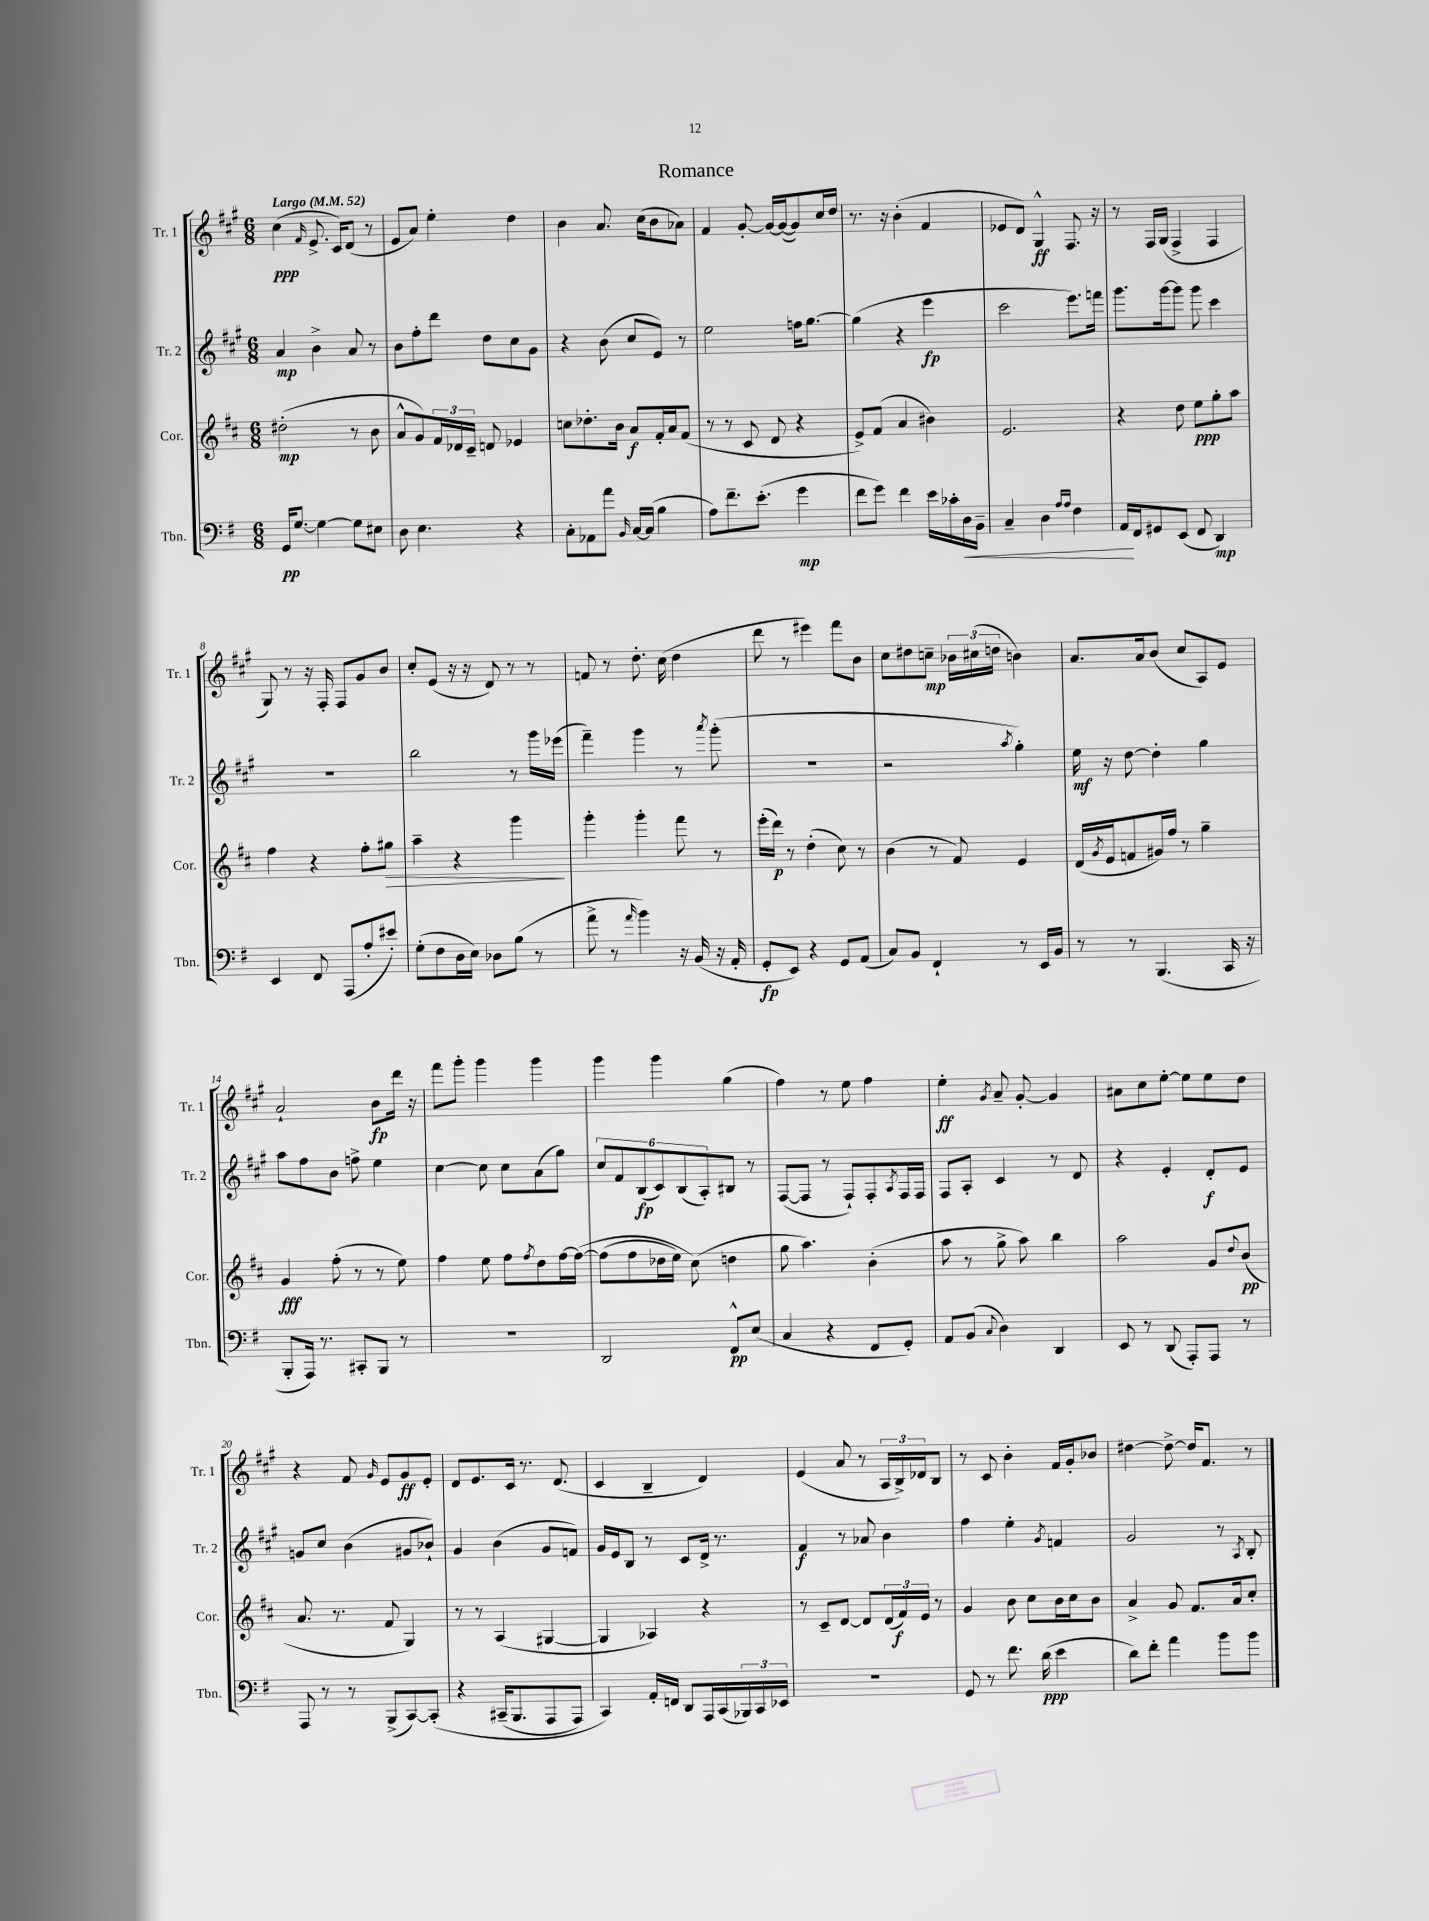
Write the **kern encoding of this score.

**kern	**kern	**kern	**kern
*staff4	*staff3	*staff2	*staff1
*clefF4	*clefG2	*clefG2	*clefG2
*k[f#]	*k[f#c#]	*k[f#c#g#]	*k[f#c#g#]
*M6/8	*M6/8	*M6/8	*M6/8
*MM52	*MM52	*MM52	*MM52
16GG	(2dd#'	4a	(4cc#
[8.G	.	.	.
.	.	.	16qqf#
4G_	.	4b^	8.e^
.	.	.	16c#)
8G]	8r	8a	(8d
8E#	8b	8r	8r
=	=	=	=
8D	8a^^	8b	8e
4.E	8g)	8ff#'	8a)
.	24f#	8ddd	4ee'
.	24d-	.	.
.	24c#~	.	.
.	8d	8dd	.
4r	4e-	8cc#	4dd
.	.	8g#	.
=	=	=	=
8C'	8cc	4r	4b
8AA-	8.dd-'	.	.
8a	.	(8b	8.a
.	16b	.	.
16qqBB	.	.	.
[16C	8a	8cc#	.
(16C]	.	.	(16cc#
4B	16f#'	8e)	8b
.	16a	.	.
.	(8f#	8r	8a-)
=	=	=	=
8A)	8r	2ee	4f#
8.f#~	8r	.	.
.	8c#	.	[8g#'
(8.e'	.	.	.
.	8d	.	16g#_
.	.	.	(16g#_
4g	4r	16ff	8g#])
.	.	[8.gg#	.
.	.	.	16cc#
.	.	.	16dd
=	=	=	=
8f#	8e^)	(4gg#]	8.r
8g)	(8f#	.	.
.	.	.	16r
4f#	4a	4r	(4b'
16e	4b#)	4eee	4f#
16c-'	.	.	.
16D	.	.	.
16BB~	.	.	.
=	=	=	=
4C~	2.e	2ccc#	8e-
.	.	.	8d)
4D	.	.	4G#^^
16qqA	.	.	.
16qqA	.	.	.
4F#	.	8.eee)	8.F#
.	.	16fff	16r
=	=	=	=
16AA	4r	8.ggg#	8r
16FF#	.	.	.
8GG#	.	.	16F#
.	.	[16ggg#	(16G#
(8EE	8dd	8ggg#]	4F#^
8FF#	8ee	8ggg#	.
4DD)	8gg'	4ccc#	4F#
.	8aa	.	.
=	=	=	=
4EE	4ff#	2.r	8G#)
.	.	.	8r
8FF#	4r	.	16r
.	.	.	16F#'
(8AAA	.	.	8F#
8A'	8ff#'	.	8g#
8e#')	8gg#	.	8b
=	=	=	=
(8G'	4aa~	2bb	8cc#'
8F#	.	.	(8e
16D	4r	.	16r
16E)	.	.	16r
8D-	.	.	8d)
(8B	4ggg	8r	8r
8r	.	16ggg#	8r
.	.	(16eee-	.
=	=	=	=
8a^	4ggg'	4fff#~)	8f
8r	.	.	8r
16qqa	.	.	.
4b)	4ggg'	4ggg#	8.dd'
.	.	.	(16cc#
16r	8fff#	8r	4dd
(16BB	.	.	.
.	.	8qaaa	.
16r	8r	(8ggg#'	.
16AA'	.	.	.
=	=	=	=
8GG'	(16eee'	2.r	8ddd
.	16ddd)	.	.
8EE)	8r	.	8r
4r	(4dd'	.	4eee#)
8GG	8cc#)	.	8fff#
(8AA	8r	.	8b
=	=	=	=
8C)	(4b	2r	8cc#
8BB	.	.	8dd#
4FF#`	8r	.	8cc~
.	8f#)	.	24b-
.	.	.	(24cc#
.	.	.	24dd
.	.	8qaa	.
8r	4e	4gg#')	4b)
16EE	.	.	.
16BB	.	.	.
=	=	=	=
8r	(16d	16ee	8.a
.	8qg	.	.
.	16e	16r	.
8r	8f	[8dd	.
.	.	.	16a
(4.BBB	16g#)	4dd']	(8b
.	16ff#	.	.
.	8r	.	8cc#
.	4gg~	4gg#	8A)
16CC	.	.	8e
16r	.	.	.
=	=	=	=
8BBB'	4g	8aa	2a`
16AAA)	.	8ff#	.
8.r	.	.	.
.	(8ff#'	8b	.
8CC#'	8r	8ff^	.
8BBB	8r	4ee	8b
8r	8ee)	.	16ddd
.	.	.	16r
=	=	=	=
2.r	4ff#	[4cc#	8fff#
.	.	.	8ggg#'
.	8ee	8cc#]	4ggg#
.	8ff#	8cc#	.
.	8qff#	.	.
.	8dd	(8a	4ggg#
.	[16ff#	8gg#)	.
.	&(16ff#_	.	.
=	=	=	=
2DD	(8ff#]	12cc#	4ggg#
.	.	12f#	.
.	8ff#	.	.
.	.	(12B	.
.	16dd-	12c#)	4ggg#
.	16ee)	.	.
.	.	(12B	.
.	(8cc#&)	.	.
.	.	12A')	.
8FF#^^	4dd	8B#	(4gg#
(8E	.	8r	.
=	=	=	=
4C	8gg	([8F#	4ff#)
.	4.aa)	8F#]	.
4r	.	8r	8r
.	.	8F#`)	8ee
8FF#	(4b'	8F#'	4ff#
.	.	8qA	.
8GG')	.	16F#	.
.	.	16F#	.
=	=	=	=
8AA	8aa	8F#	4ee'
(8BB	8r	8A'	.
8qqC	.	.	8qg#
4D)	8gg^	4c#	8a~
.	8aa)	.	[8g#'
4DD	4bb	8r	4g#]
.	.	8d	.
=	=	=	=
8EE	2aa	4r	8a#
8r	.	.	8cc#
(8DD	.	4e'	[8ee'
8AAA')	.	.	8ee]
8AAA	8g	8d'	8ee
.	8qqdd	.	.
8r	(8b	8e	8dd
=	=	=	=
8AAA	8.a	8g	4r
8r	.	8cc#	.
.	8.r	.	.
8r	.	(4b	8f#
.	.	.	16qqg#
(8BBB^	8f#	.	8e
[8CC)	4G)	8g#	8g#
&(8CC']	.	8b-`)	8e'
=	=	=	=
4r	8r	4g#	8d
.	8r	.	8.e
(16CC#~	(4A	(4b	.
8.BBB	.	.	16c#
.	.	.	8.r
8AAA	[4G#	8g#	.
.	.	.	(8.d
8AAA)	.	8f)	.
=	=	=	=
4CC&)	4G#]	16g#	4c#
.	.	16e	.
.	.	8B	.
16AA'	4A-)	8r	4B~
16FF	.	.	.
8DD	.	8c#	.
16AAA	4r	16d^	4d)
(16CC	.	8.r	.
24BBB-)	.	.	.
24CC	.	.	.
24EE-	.	.	.
=	=	=	=
2.r	8r	4f#	(4e
.	8c#~	.	.
.	[8d	8r	8a
.	8d]	8a-	8r
.	(24d	4b	24A
.	24f#)	.	24B^)
.	24e	.	24d-
.	8r	.	8B
=	=	=	=
8GG	4g	4ff#	8r
8r	.	.	8c#
8.f#	8b	4ee'	4b'
.	8cc#	.	.
(16d	.	.	.
.	.	8qg#	.
4e	16b	4f	16f#
.	16cc#	.	16g#'
.	8b	.	8b-
=	=	=	=
8d)	4a^	2g#	[4dd#
8f#'	.	.	.
4a	8g	.	8dd#^_
.	8.f#	.	16dd#]
.	.	.	8.f#
8b	.	8r	.
.	16a	.	.
.	.	8qA	.
8b	8cc#'	8B'	8r
==	==	==	==
*-	*-	*-	*-
